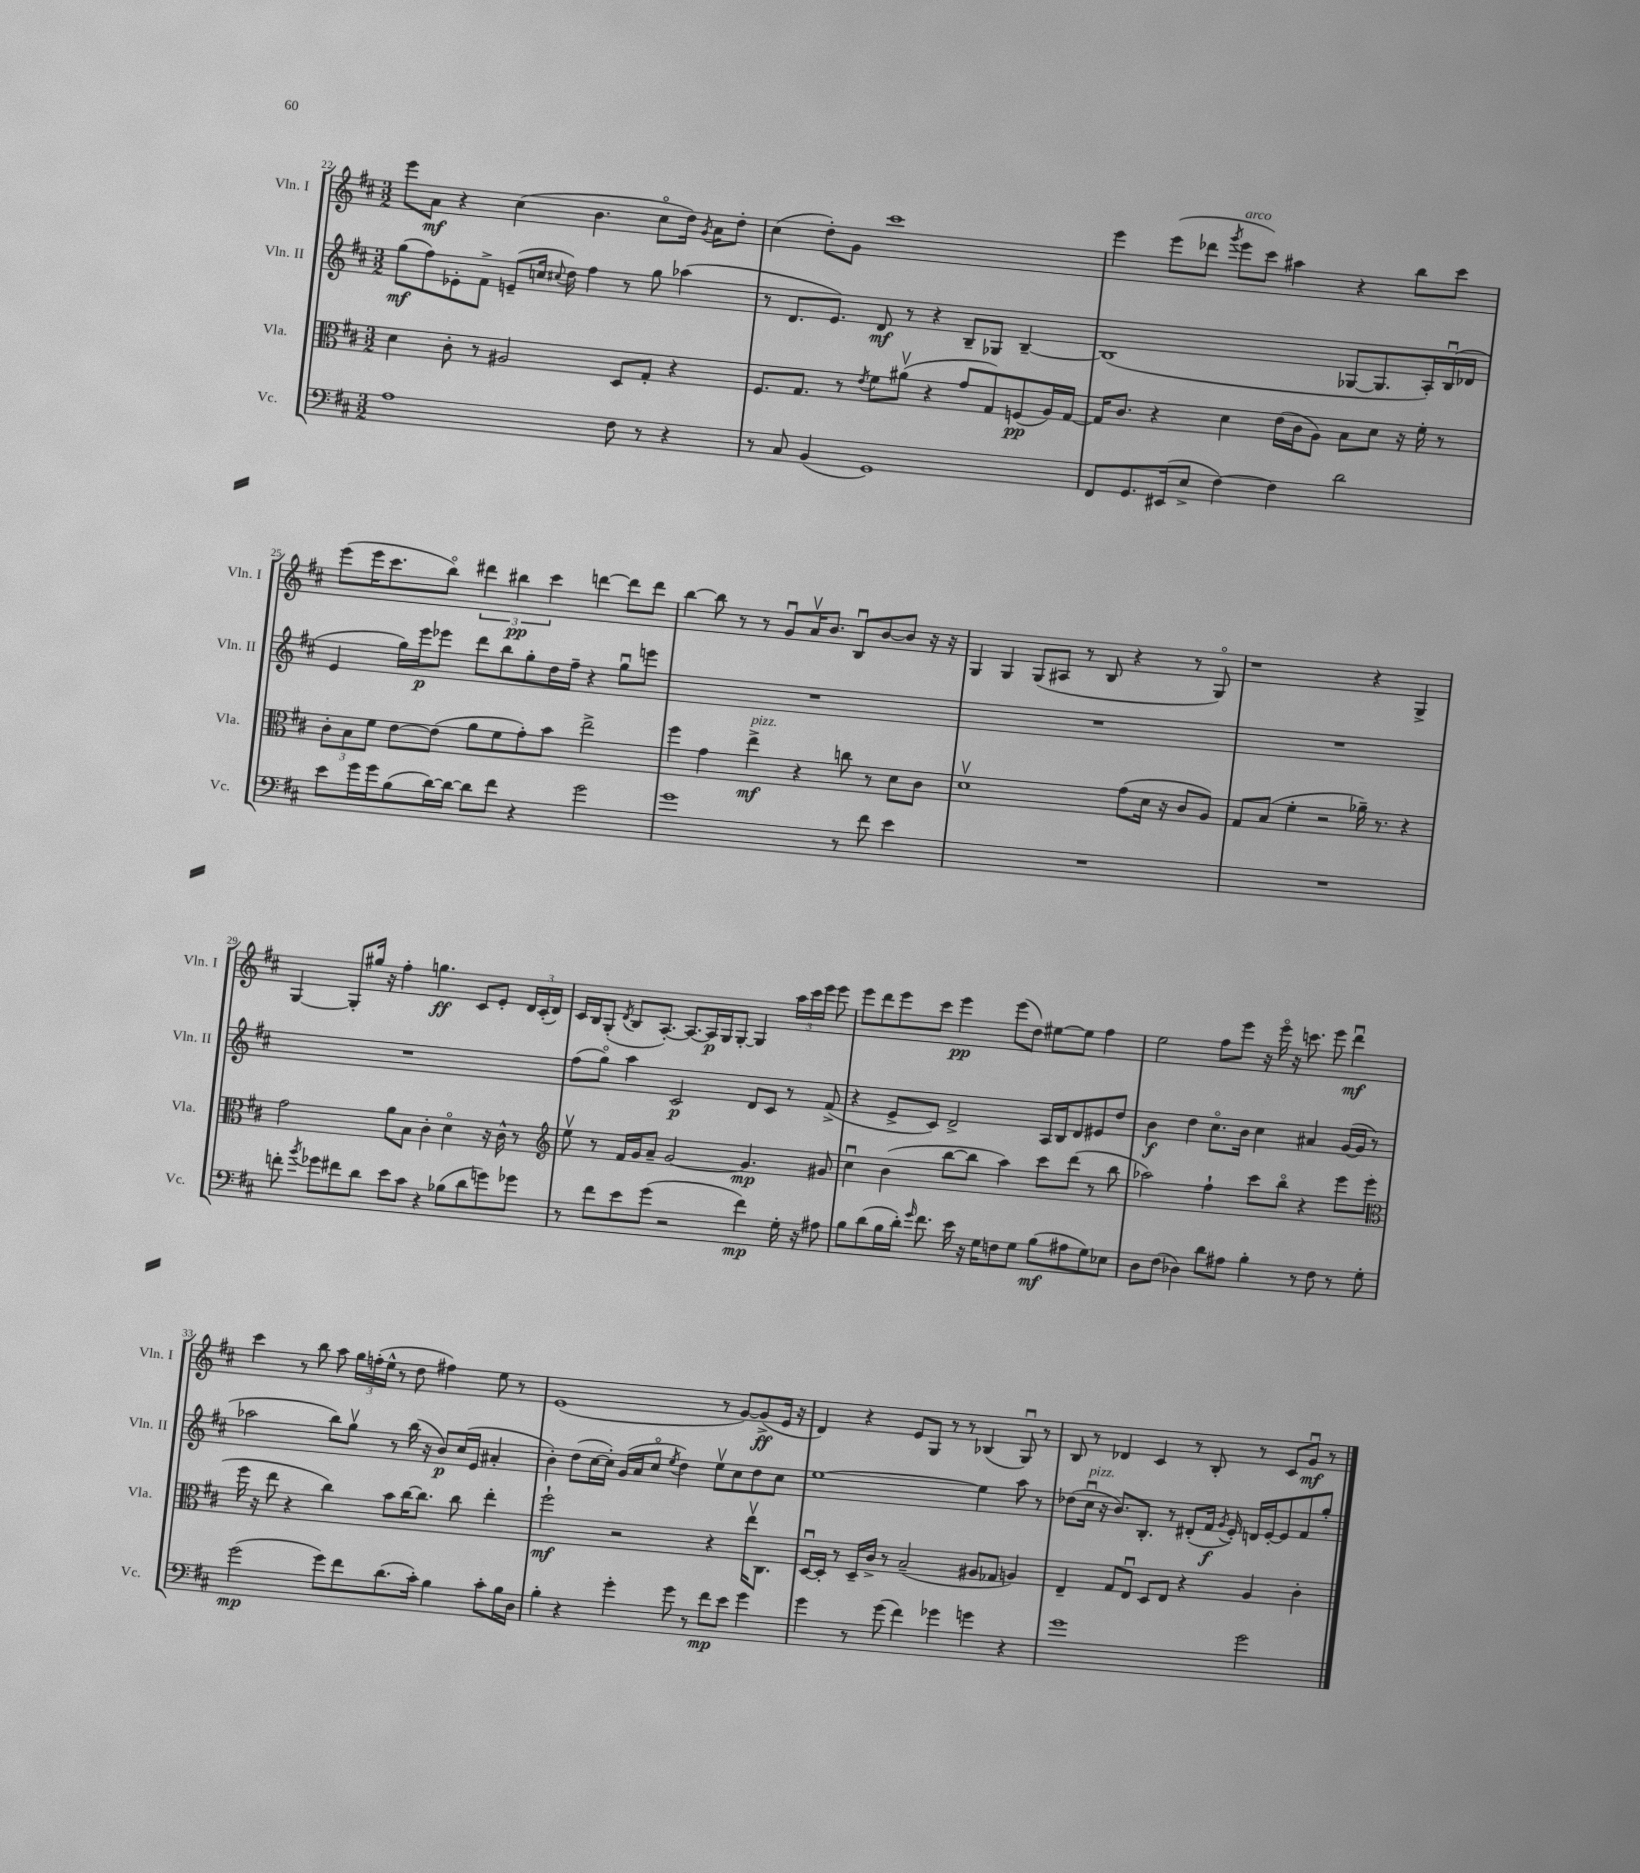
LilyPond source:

<<
\new StaffGroup <<
\new Staff = "s0" \with { instrumentName = "Vln. I" shortInstrumentName = "Vln. I" } {
    \clef treble \key d \major \numericTimeSignature \time 3/2
    \autoBeamOff e'''8[ a'8]\mf r4 cis''4( b'4. cis''8[\flageolet d''16]) \acciaccatura { g'8 } a'16[ d''8]-. |
    cis''4( d''8[-.) g'8] cis'''1 |
    e'''4 e'''8[( des'''8] \acciaccatura { g'''8 } e'''8[^\markup { \italic "arco" } cis'''8]) ais''4 r4 b''8[ cis'''8] |
    e'''8[( e'''16 cis'''8. b''8]\flageolet) \tuplet 3/2 { dis'''4 bis''4\pp cis'''4 } d'''4~ d'''8[ d'''8] |
    b''4~ b''8 r8 r8 g'8[\downbow a'16\upbow b'8.] b8[\downbow b'8~ b'8] r16 r16 |
    g4 g4 g8[( ais8] r8 b8 r4 r8 g8\flageolet) |
    r1 r4 g4-> |
    g4~ g8[-. gis''16] r16 fis''4-. g''4.\ff cis'8[ e'8]-. \tuplet 3/2 { d'16[ cis'16-.( d'16]) } |
    cis'16[ b16 g8]-.( \acciaccatura { d'8 } b8[ a8.]~-.) a8.[~ a16\p g16 g8]~-. g4 \tuplet 3/2 { a''16[ cis'''16 e'''16] } e'''8 |
    e'''8[ d'''8 e'''8 cis'''8] e'''4\pp e'''8[( d''8]) eis''8[~ eis''8] fis''4 |
    e''2 fis''8[ e'''8] r16 e'''16\flageolet r16 c'''8. e'''8 d'''4\downbow\mf |
    cis'''4 r8 b''8 a''8 \tuplet 3/2 { g''16[ f''16-.( e''16]-^ } r8 d''8 fis''4) e''8 r8 |
    e'1( r8 g'8[~) g'8->\ff( e'16] r16 |
    d'4) r4 e'8[ g8] r8 r8 bes4( g8\downbow) r8 |
    b8 r8 des'4 cis'4 r8 b8-. r8 cis'8[ g'8]\downbow\mf r8 \bar "|." |
}
\new Staff = "s1" \with { instrumentName = "Vln. II" shortInstrumentName = "Vln. II" } {
    \clef treble \key d \major \numericTimeSignature \time 3/2
    \autoBeamOff g''8[\mf( fis''8) ees'8-. fis'8]-> e'8[--( c''16] \appoggiatura { cis''8 } d''16) fis''4 r8 g''8 aes''4( |
    r8 d'8.[ e'8.]) d'8\mf r8 r4 b8[-- ges8] b4~-- |
    b1( ges8[~ ges8. a16-.) b16\downbow( des'16] |
    e'4 g''16[) e'''16\p ees'''8] d'''8[ b''8 g''8-. d''16 fis''16]-- r4 g''8[\downbow e'''8] |
    R1. |
    R1. |
    R1. |
    R1. |
    fis''8[( g''8]\flageolet) a''4 cis'2\p d'8[ cis'8] r8 fis'8->( |
    r4 e'8[-> cis'8]) d'2-> a16[ b16 d'8 eis'8 d''8] |
    b'4\f d''4 cis''8.[\flageolet b'16] cis''4 ais'4 g'16[~( g'16] r8 |
    aes''2 b''8[) g''8]\upbow r8 b''16( r16 b'8[\p) cis''16( e'16] ais'4-. |
    b'4-.) d''8[( cis''16~ cis''16]-.) g'16[( a'16 cis''8]\flageolet \acciaccatura { e''8 } d''4) e''8[\upbow cis''8 d''8 cis''8] |
    e''1~ e''4 a''8 r8 |
    des''8[( cis''16]\downbow^\markup { \italic "pizz." } r16 b'8.[) b8.]-. r8 dis'8[-.( fis'16]\f \acciaccatura { g'8 } e'16-.) d'16[ e'16~-. e'8 fis'8 g''8]-. \bar "|." |
}
\new Staff = "s2" \with { instrumentName = "Vla." shortInstrumentName = "Vla." } {
    \clef alto \key d \major \numericTimeSignature \time 3/2
    \autoBeamOff d'4 cis'8-. r8 ais2 d8[ g8]-. r4 |
    fis8.[ g8.] r8 \acciaccatura { e'8 } fis'8[ ais'8]\upbow( r4 g'8[ g8) f8\pp( a16) g16]~ |
    g16[ cis'8.] r4 d'4 e'16[( cis'16 a8]) b8[ d'8] r16 fis'16-. r8 |
    \tuplet 3/2 { cis'8[-. b8 fis'8] } e'8[~ e'8]( a'8[ fis'8 g'8-.) b'8] e''2-> |
    fis''4 g'4 e''4->\mf^\markup { \italic "pizz." } r4 c''8 r8 d'8[ cis'8] |
    d'1\upbow g'8[( d'16] r16 cis'8[ a8]) |
    g8[ b8]( fis'4-. r2 aes'16--) r8. r4 |
    g'2 a'8[ b8] cis'4-. d'4\flageolet r16 cis'16-^ r8 |
    \clef treble e''8\upbow r8 fis'16[ g'16 a'8]-- g'2~ g'4.\mp gis'8 |
    cis''4\downbow b'4( b''8[~ b''8] a''4) cis'''8[ d'''8]( r8 b''8 |
    aes''2) fis''4-! cis'''8[ b''8]\flageolet r4 e'''8[ e'''8]( |
    \clef alto fis''16 r16 e''8 r4 cis''4) b'8[ cis''16~ cis''8.] cis''8 e''4-. |
    fis''2-!\mf r2 r4 e''16[\upbow cis8.] |
    d16[~\downbow d16]-. r8 d16[-- cis'16]-> r8 b2--( ais8[ ges8] a4) |
    e4-- g8[ e8]\downbow d8[ e8] r4 a4 cis'4-. \bar "|." |
}
\new Staff = "s3" \with { instrumentName = "Vc." shortInstrumentName = "Vc." } {
    \clef bass \key d \major \numericTimeSignature \time 3/2
    \autoBeamOff a1 fis8 r8 r4 |
    r8 cis8 b,4( g,1) |
    fis,8[ g,8. eis,16( e8]-> fis4~) fis4 d'2 |
    e'8[ g'16 g'16 b8( d'16~) d'16]~ d'8[ fis'8] r4 g'2 |
    g'1 r8 fis'8 e'4 |
    R1. |
    R1. |
    f'8-. \acciaccatura { b'8 } ges'8[ fis'8 d'8] e'8[ cis'8] r4 bes8[( d'8 g'8) ges'8] |
    r8 fis'8[ e'8 g'8]( r2 fis'4\mp) g16-. r16 ais8 |
    b8[ d'8( b16 d'16]-.) \grace { g'16 } fis'8. e'16 r16 g16[ f8 g8] b8[\mf( ais8 g8) ees8] |
    d8[ fis8]( des4) d'8[ ais8] b4-. r8 fis8 r8 g8-. |
    g'2\mp( g'8[) fis'8 d'8.( cis'16]-.) b4 cis'8[-. b16 d16] |
    b4-. r4 g'4-. g'8 r8 fis'8[\mp e'8] g'4 |
    g'4 r8 g'8( fis'4) ges'4 g'4 r4 |
    g'1 g'2 \bar "|." |
}
>>
>>
\layout { \context { \Score currentBarNumber = #22 } }
